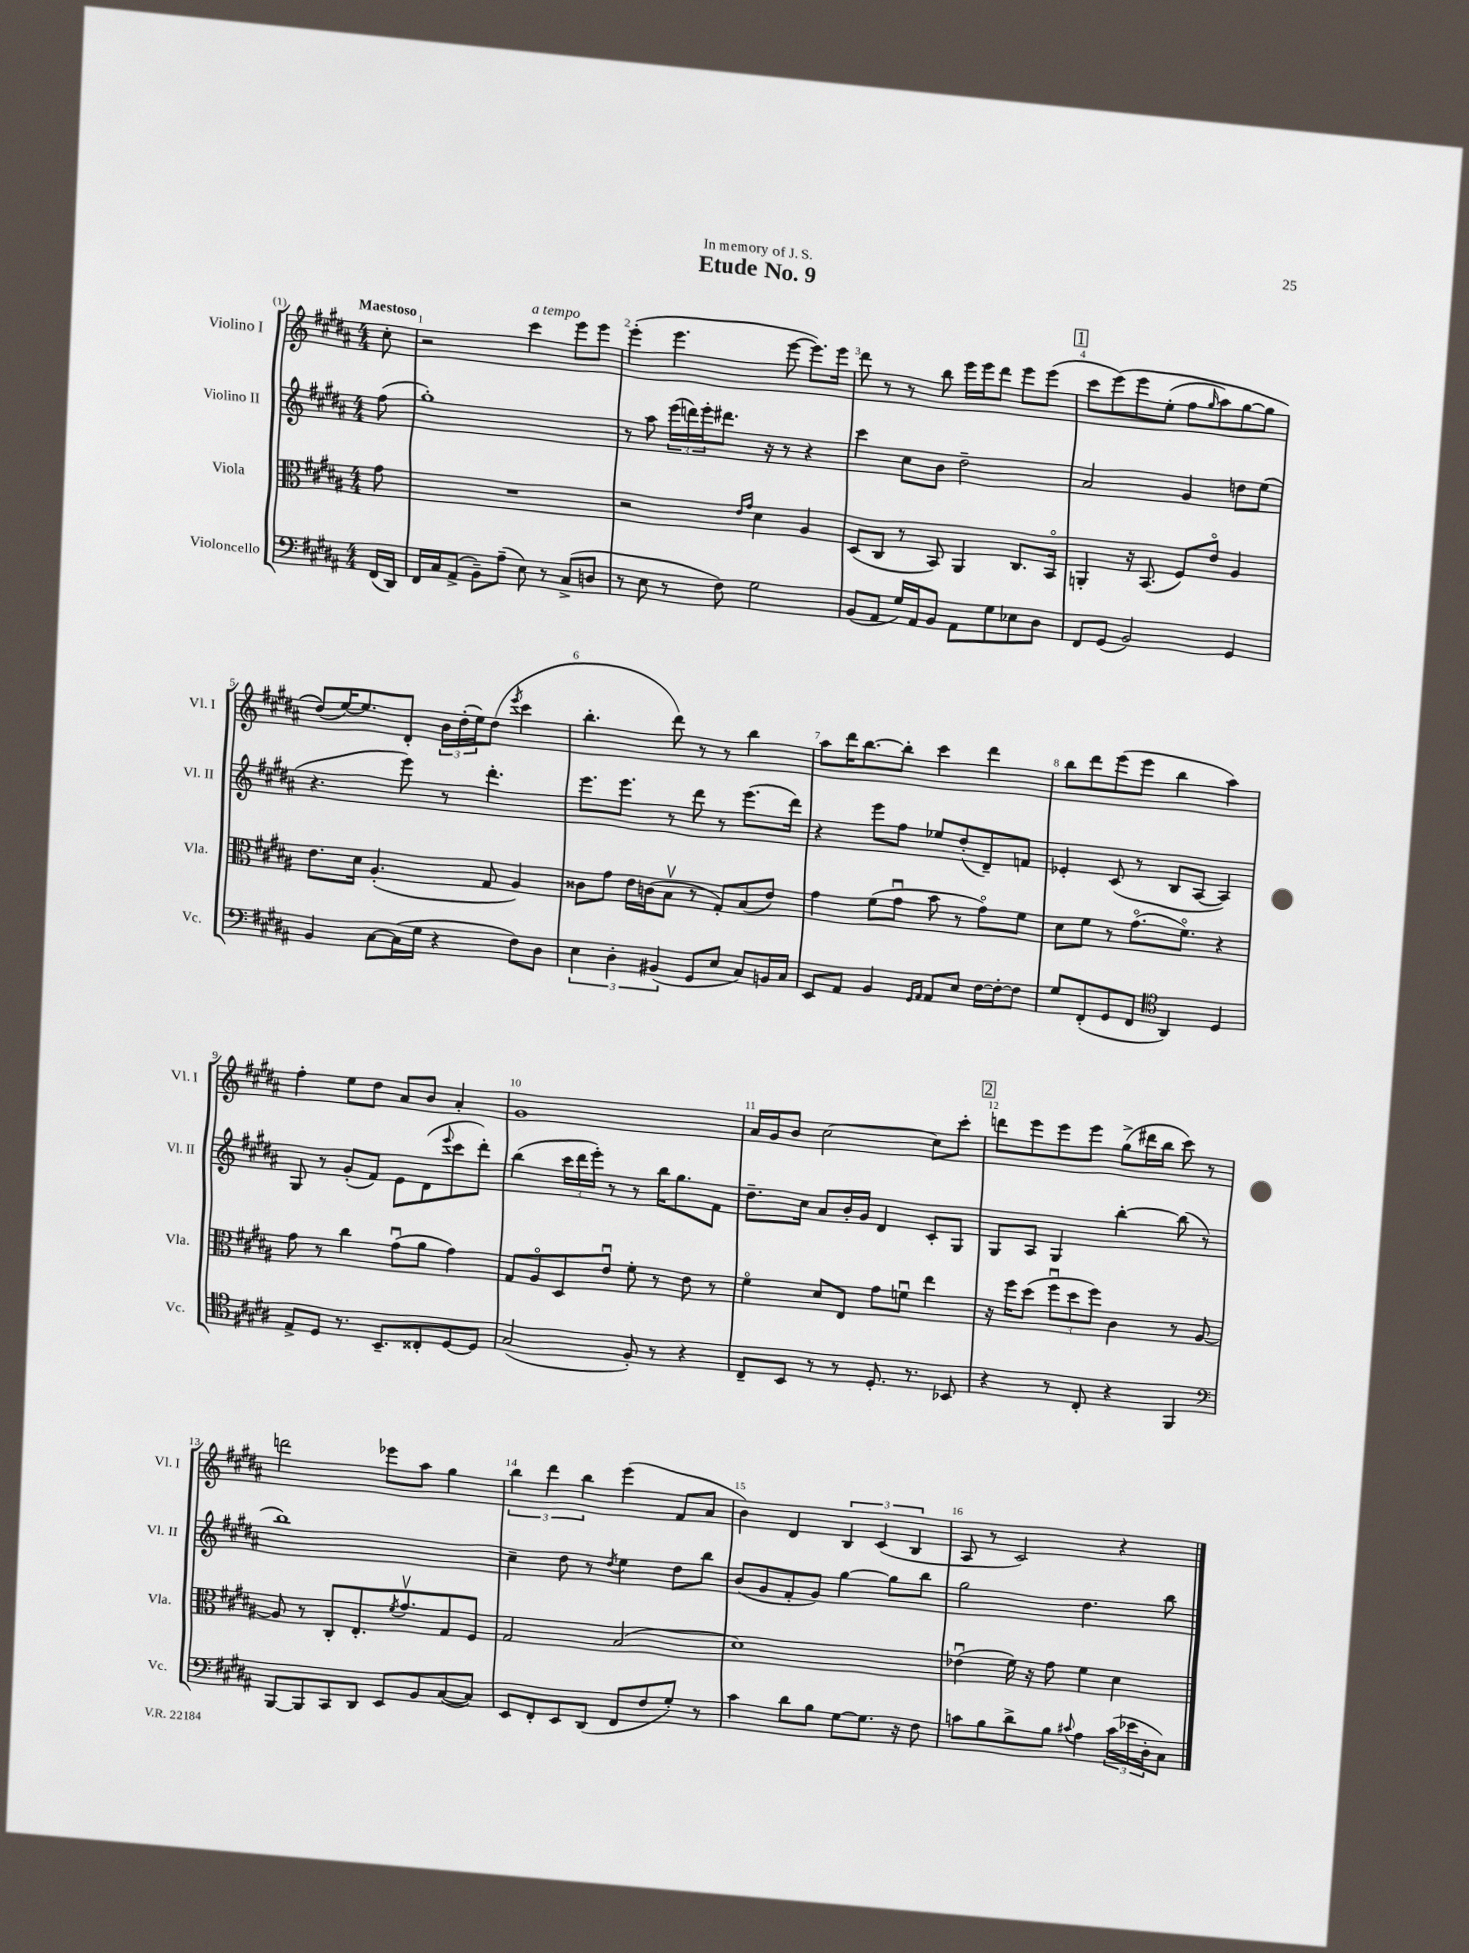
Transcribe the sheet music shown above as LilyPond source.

\header { title = "Etude No. 9" dedication = "In memory of J. S." }
<<
\new StaffGroup <<
\new Staff = "s0" \with { instrumentName = "Violino I" shortInstrumentName = "Vl. I" } {
    \clef treble \key b \major \numericTimeSignature \time 4/4 \partial 8 \tempo "Maestoso"
    cis''8-. |
    r2 cis'''4^\markup { \italic "a tempo" } e'''8 e'''8 |
    e'''4-.( e'''4. e'''8~ e'''8.) e'''16 |
    dis'''8 r8 r8 b''8 e'''16 e'''16 dis'''8 e'''8 e'''8( |
    \mark \markup { \box "1" } cis'''8 e'''8)\( e'''8 e''8-.( fis''8 \grace { gis''16 } ais''8) gis''8~ gis''8 |
    dis''8(\) e''16~) e''8. dis'8-. \tuplet 3/2 { b'16 dis''16-.( e''16) } dis''8( \acciaccatura { e'''8 } cis'''4 |
    b''4.-. dis'''8) r8 r8 b''4 |
    ais''8 dis'''16 b''8.~ b''8-. cis'''4 dis'''4 |
    b''8 dis'''8 e'''8( e'''8 b''4 ais''4) |
    fis''4-. e''8 dis''8 ais'8 b'8 ais'4-. |
    gis'1 |
    ais'16 gis'16 b'8 cis''2~ cis''8 cis'''8-. |
    \mark \markup { \box "2" } d'''8 e'''8 e'''8 e'''8 gis''8->( dis'''16 b''16 cis'''8) r8 |
    d'''2 ees'''8 ais''8 gis''4 |
    \tuplet 3/2 { b''4 dis'''4 b''4 } e'''4( fis'8 ais'8 |
    b'4) dis'4 \tuplet 3/2 { b4 cis'4( b4 } |
    ais8 r8 cis'2) r4 \bar "|." |
}
\new Staff = "s1" \with { instrumentName = "Violino II" shortInstrumentName = "Vl. II" } {
    \clef treble \key b \major \numericTimeSignature \time 4/4 \partial 8
    fis''8( |
    gis''1-.) |
    r8 ais''8 \tuplet 3/2 { e'''16( d'''16) e'''16-. } dis'''8. r16 r8 r4 |
    cis'''4 cis''8 b'8 dis''2-- |
    \mark \markup { \box "1" } ais'2 gis'4 d''8 e''8( |
    r4. e'''8) r8 dis'''4.-. |
    e'''8. e'''8. r8 dis'''8 r8 e'''8.( dis'''16) |
    r4 e'''8 fis''8 ees''8 dis''8-.( dis'8--) f'8 |
    ees'4-. cis'8( r8 b8 ais8~ ais4) |
    gis8 r8 gis'8-.( fis'8) e'8 dis'8( \appoggiatura { e'''8 } cis'''8 dis'''8-.) |
    b''4( \tuplet 3/2 { cis'''16 dis'''16 e'''16-.) } r8 r8 b''16 gis''8. fis'8 |
    dis''8.-- cis''16 ais'8 b'16-. gis'16 dis'4 cis'8-. gis8 |
    \mark \markup { \box "2" } gis8 ais8 gis4 b''4~-. b''8( r8 |
    b''1) |
    cis''4-- dis''8 r8 \acciaccatura { dis''8 } e''4 dis''8 b''8 |
    b'8( gis'8 fis'8-. gis'8) gis''4~ gis''8 b''8 |
    gis''2 dis''4. b''8 \bar "|." |
}
\new Staff = "s2" \with { instrumentName = "Viola" shortInstrumentName = "Vla." } {
    \clef alto \key b \major \numericTimeSignature \time 4/4 \partial 8
    gis'8 |
    R1 |
    r2 \grace { e'16 gis'16 } dis'4 ais4 |
    dis8( cis8 r8 b,8) ais,4 cis8. b,16\flageolet |
    \mark \markup { \box "1" } a,4-. r16 b,8.( fis8) e'8\flageolet ais4 |
    e'8. dis'16 ais4.-.( gis8 ais4) |
    cisis'8 gis'8 e'16 c'16( b8\upbow r8 gis8-.) b8( e'8) |
    gis'4 fis'8( gis'8\downbow b'8 r8 gis'8\flageolet) fis'8 |
    dis'8 fis'8 r8 gis'8.\flageolet( fis'8.\flageolet) r4 |
    gis'8 r8 cis''4 gis'8\downbow( ais'8 gis'4) |
    gis8 ais8\flageolet dis8 e'8\downbow fis'8-. r8 e'8 r8 |
    fis'4\flageolet dis'8 e8 gis'8 f'8\downbow e''4 |
    \mark \markup { \box "2" } r16 fis''16 dis''8( \tuplet 3/2 { fis''8\downbow dis''8 fis''8) } cis'4 r8 ais8~ |
    ais8 r8 cis8-. e8.-. \acciaccatura { fis'8 } gis'8.\upbow gis8 fis8 |
    gis2 b2( |
    dis'1) |
    ees'4\downbow( fis'16) r16 gis'8 fis'4 dis'4 \bar "|." |
}
\new Staff = "s3" \with { instrumentName = "Violoncello" shortInstrumentName = "Vc." } {
    \clef bass \key b \major \numericTimeSignature \time 4/4 \partial 8
    fis,16( dis,16) |
    fis,16 cis16 ais,8->( b,8--) ais8--( e8) r8 cis8->( d8 |
    r8 e8 r8 fis8) gis2 |
    b,8( ais,8 gis16) ais,16 b,8 ais,8 gis8 ees8 dis8 |
    \mark \markup { \box "1" } fis,8 gis,8( b,2) gis,4 |
    b,4 cis8~ cis16( gis16 r4 fis8) dis8 |
    \tuplet 3/2 { e4 dis4-. bis,4( } gis,8 e8 cis8) b,16 cis16 |
    e,8 ais,8 b,4 \grace { gis,16 ais,16 } ais,8 e8 fis16~ fis16~-. fis8 |
    gis8 fis,8-.( gis,8 fis,8 \clef tenor ais,4) dis4 |
    e8-> dis8 r8. b,8.-- cisis8-. dis8~ dis8 |
    gis2( fis8-.) r8 r4 |
    cis8-- b,8 r8 r8 dis8.-. r8. bes,8 |
    \mark \markup { \box "2" } r4 r8 cis8-. r4 fis,4 |
    \clef bass b,,8~ b,,8 cis,8 dis,8 e,8 b,8 cis8~( cis8) |
    e,8 fis,8-. e,8 dis,8( fis,8 fis8 gis8-.) r8 |
    cis'4 dis'8 b8 gis8~ gis8. r16 fis8 |
    c'8 b8 dis'8-> b8 \appoggiatura { cis'8 } ais4 \tuplet 3/2 { cis'16( ees'16 dis16-. } cis8) \bar "|." |
}
>>
>>
\layout { \context { \Score \override BarNumber.break-visibility = ##(#f #t #t) barNumberVisibility = #all-bar-numbers-visible } }
